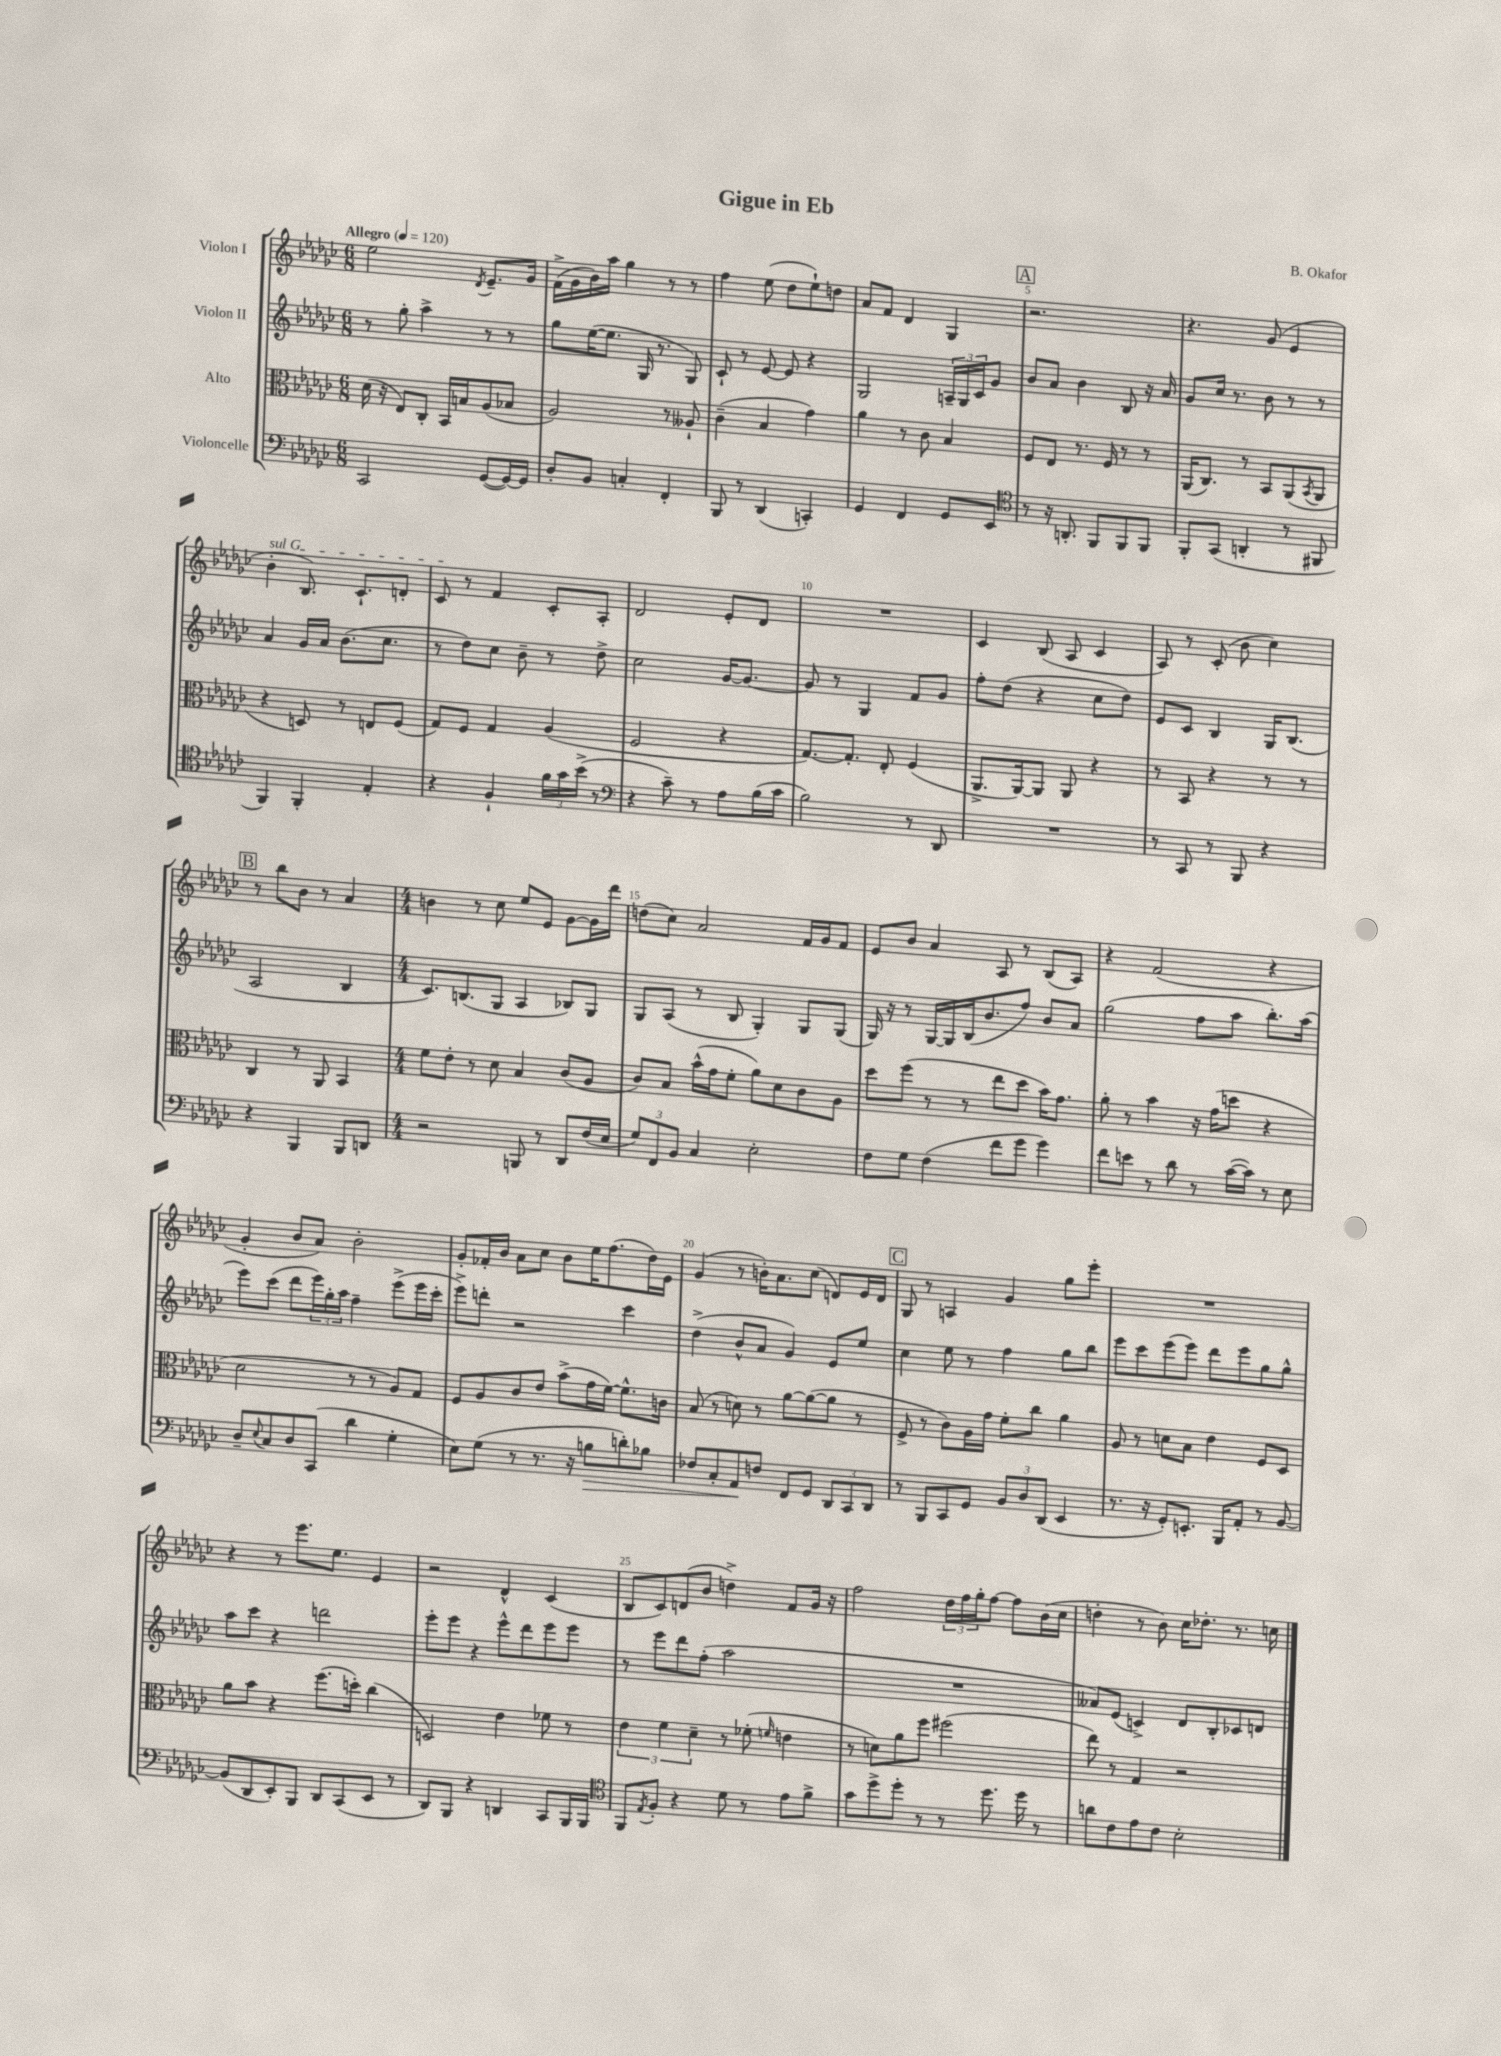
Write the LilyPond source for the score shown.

\header { title = "Gigue in Eb" composer = "B. Okafor" }
<<
\new StaffGroup <<
\new Staff = "s0" \with { instrumentName = "Violon I" } {
    \clef treble \key ges \major \numericTimeSignature \time 6/8 \tempo "Allegro" 4 = 120
    ees''2 \acciaccatura { des'8 } ees'8.-- ges'16 |
    f'16->( ges'16 bes'16) aes''16 ges''4 r8 r8 |
    f''4 ees''8( des''8 ees''8-!) d''8 |
    aes'8 f'8 des'4 ges4 |
    \mark \markup { \box "A" } r2. |
    r4. ges'8( ees'4 |
    \once \override TextSpanner.bound-details.left.text = \markup { \italic "sul G" } bes'4-.\startTextSpan bes8.) ces'8.-! d'8-. |
    ces'8\stopTextSpan r8 f'4 ces'8-. aes8-. |
    des'2 ees'8-. des'8 |
    R2. |
    ces'4 bes8( aes8 ces'4 |
    aes8) r8 ces'8-.( bes'8 ces''4) |
    \mark \markup { \box "B" } r8 bes''8 bes'8 r8 aes'4 |
    \numericTimeSignature \time 4/4 b'4 r8 ces''8 ees''8 ees'8 ges'8~ ges'16 des'''16 |
    d''8( ces''8) aes'2 f'16 ges'16 f'8 |
    ees'8 bes'8 aes'4 aes8 r8 bes8( aes8) |
    r4 f'2( r4 |
    ges'4-. bes'8 aes'8) bes'2-. |
    ges'8-. fes'16-. bes'16 aes'8 ces''8 bes'8 ees''16 f''8.( des''16) ees'16 |
    ges'4( r8 b'16-.) aes'8. ces''8( d'8) ees'16 d'16 |
    \mark \markup { \box "C" } ges8 r8 a4 ges'4 ges''8 ees'''8-. |
    R1 |
    r4 r8 ees'''8. ees''8. ees'4 |
    r2 des'4-^ ces'4( |
    bes8 ces'8) d'8( bes'8 d''4->) f'8 ges'16 r16 |
    f''2 \tuplet 3/2 { des''16 f''16 ges''16-. } f''8~ f''8 bes'16( ces''16 |
    d''4-. r8 bes'8) ces''16 des''8.-. r8. c''16 \bar "|." |
}
\new Staff = "s1" \with { instrumentName = "Violon II" } {
    \clef treble \key ges \major \numericTimeSignature \time 6/8
    r8 ges''8-. aes''4-> r8 r8 |
    ges''8 ees''16~( ees''8. ges16 r8. ges8) |
    ces'8-! r8 ees'8~ ees'8 r4 |
    ges2 \tuplet 3/2 { a16-- ges16 ces'16 } ges'8 |
    \mark \markup { \box "A" } bes'8 aes'8 bes'4 bes8 r16 aes'16 |
    ges'8 ces''16 r8. bes'8 r8 r8 |
    aes'4 ges'16 aes'16 bes'8.( ces''8. |
    r8 des''8) ces''8 bes'8-- r8 des''8-> |
    ces''2 ges'16~ ges'8.~ |
    ges'8 r8 ges4 f'8 ges'8 |
    f''8-. des''8( r4 ces''8 des''8) |
    ees'8 ces'8 bes4 ges16 bes8.( |
    \mark \markup { \box "B" } aes2 bes4 |
    \numericTimeSignature \time 4/4 ces'8.) b8.( ges8 aes4 bes8) ges8 |
    ges8 aes8( r8 bes8 ges4-.) ges8 ges8( |
    ges16) r16 r8 ges16~ ges16 bes16( bes'8. f''8) bes'8 aes'8 |
    ges''2( f''8 aes''8 bes''8.-.) aes''16( |
    ees'''8) ces'''8( des'''8 \tuplet 3/2 { ees'''16) ges''16-. aes''16 } f''4-- ees'''8->( ees'''16 ces'''16-. |
    ees'''8->) d'''8-. r2 ces'''4 |
    des''4->( bes'8-^ aes'8 ges'4) ees'8 ees''8 |
    \mark \markup { \box "C" } ces''4 ees''8 r8 f''4 ges''8 bes''8 |
    ees'''8 ces'''8 ees'''8( ees'''8) des'''8 ees'''8 ges''8 ges''8-^ |
    aes''8 ces'''8 r4 d'''2 |
    ees'''8-. ees'''8 r4 ees'''8-^ des'''8 ees'''8 ees'''8 |
    r8 ees'''8 des'''8 f''8-.( aes''2 |
    R1 |
    aeses'8) ees'8( c'4->) des'8 bes8-. ces'8 d'8 \bar "|." |
}
\new Staff = "s2" \with { instrumentName = "Alto" } {
    \clef alto \key ges \major \numericTimeSignature \time 6/8
    des'16( r16 ees8) ces8-. bes,16 b16 aes8( bes8 |
    aes2) r8 aeses8-! |
    ces'4--( bes4 ges'4) |
    aes'4 r8 ces'8 bes4 |
    \mark \markup { \box "A" } f8 ees8 r8. f16 r8 r8 |
    aes,16( ces8.) r8 bes,8 aes,8( \acciaccatura { bes,8 } aes,8 |
    r4 d8) r8 e8 f8( |
    ges8) f8 ges4 aes4( |
    f2 r4 |
    ges8.~) ges8.-. ees8-. f4( |
    aes,8.-> aes,16~) aes,8 aes,8 r4 |
    r8 bes,8 r4 r8 r8 |
    \mark \markup { \box "B" } ces4 r8 aes,8 bes,4 |
    \numericTimeSignature \time 4/4 f'8 ees'8-. r8 des'8 bes4 ces'8( aes8 |
    ces'8) bes8 bes'16-^( ges'16 f'8-. aes'8) des'8 ces'8 aes8 |
    des''8 f''8( r8 r8 ees''8 des''8 bes'16) ges'8. |
    aes'8-. r8 bes'4 r16 ges'16( d''8 r4 |
    des'2 r8 r8 aes8) ges8 |
    f8 aes8 ces'8 ees'8 bes'8->( ges'16 f'16~) f'8.-^ c'16 |
    bes8( r8 d'8) r8 aes'8~ aes'8~( aes'8 r8 |
    \mark \markup { \box "C" } f8-> r8 ces'8) aes16 ges'16 f'8-. ces''8 aes'4 |
    aes8 r8 d'8 bes8 ees'4 f8 des8 |
    aes'8 bes'8 r4 f''8.( d''16-.) ces''4( |
    d2) ees'4 fes'8 r8 |
    \tuplet 3/2 { ees'4 f'4 des'4-- } r8 fes'8-.( \grace { f'16 } e'4 |
    r8 d'8) aes'8 f''8 fis''2( |
    ees''8) r8 ges4 r2 \bar "|." |
}
\new Staff = "s3" \with { instrumentName = "Violoncelle" } {
    \clef bass \key ges \major \numericTimeSignature \time 6/8
    ces,2 ges,8~( ges,16~) ges,16 |
    des8-. bes,8 c4-. f,4-. |
    bes,,8 r8 des,4( c,4-.) |
    ges,4 f,4 ges,8 ees,8 |
    \mark \markup { \box "A" } \clef tenor r8 r16 a,8.-. f,8 f,8 f,8 |
    f,8-. ges,8( a,4-. r8 fis,8 |
    f,4) f,4-. ees4-. |
    r4 f4-! \tuplet 3/2 { f'16 ges'16 bes'16->( } r8 |
    \clef bass r4 ces'8--) r8 aes8 bes16( ces'16 |
    bes2) r8 des,8 |
    R2. |
    r8 ces,8 r8 bes,,8 r4 |
    \mark \markup { \box "B" } r4 bes,,4 bes,,8 d,8 |
    \numericTimeSignature \time 4/4 r2 b,,8 r8 des,8 f16( ees16 |
    \tuplet 3/2 { ges8) f,8 bes,8 } ces4 ees2-. |
    f8 ges8 f4( f'8 ges'8 ges'4) |
    f'8 e'8 r8 des'8 r8 ces'16~( ces'16) r8 ees8 |
    des8-- \appoggiatura { ees8 } ces8 des8 ces,8( des'4 ges4-. |
    ees8) ges8( r8 r8. r16 b8\> d'8-.) bes8 |
    fes8 ces8-. aes,8\! f8 f,8 ges,8 \tuplet 3/2 { des,8 ces,8 des,8 } |
    \mark \markup { \box "C" } r8 bes,,8 ces,8 ges,8 \tuplet 3/2 { bes,8 des8 des,8( } ees,4 |
    r8. r16 ges,8-.) e,8.-. bes,,16 aes,8-. r8 bes,8~ |
    bes,8( des,8 ees,8-.) bes,,8 des,8 ces,8( ees,8 r8 |
    des,8) bes,,8 r4 d,4 ces,8 bes,,16 bes,,16 |
    \clef tenor f,8 \acciaccatura { ees8 } f8-. r4 des'8 r8 ees'8 f'8-> |
    ges'8 des''8-> des''8-. r8 r8 des''8. des''16 r8 |
    a'8 ces'8 ees'8 ces'8 bes2-. \bar "|." |
}
>>
>>
\layout { \context { \Score \override BarNumber.break-visibility = ##(#f #t #t) barNumberVisibility = #(every-nth-bar-number-visible 5) } }
